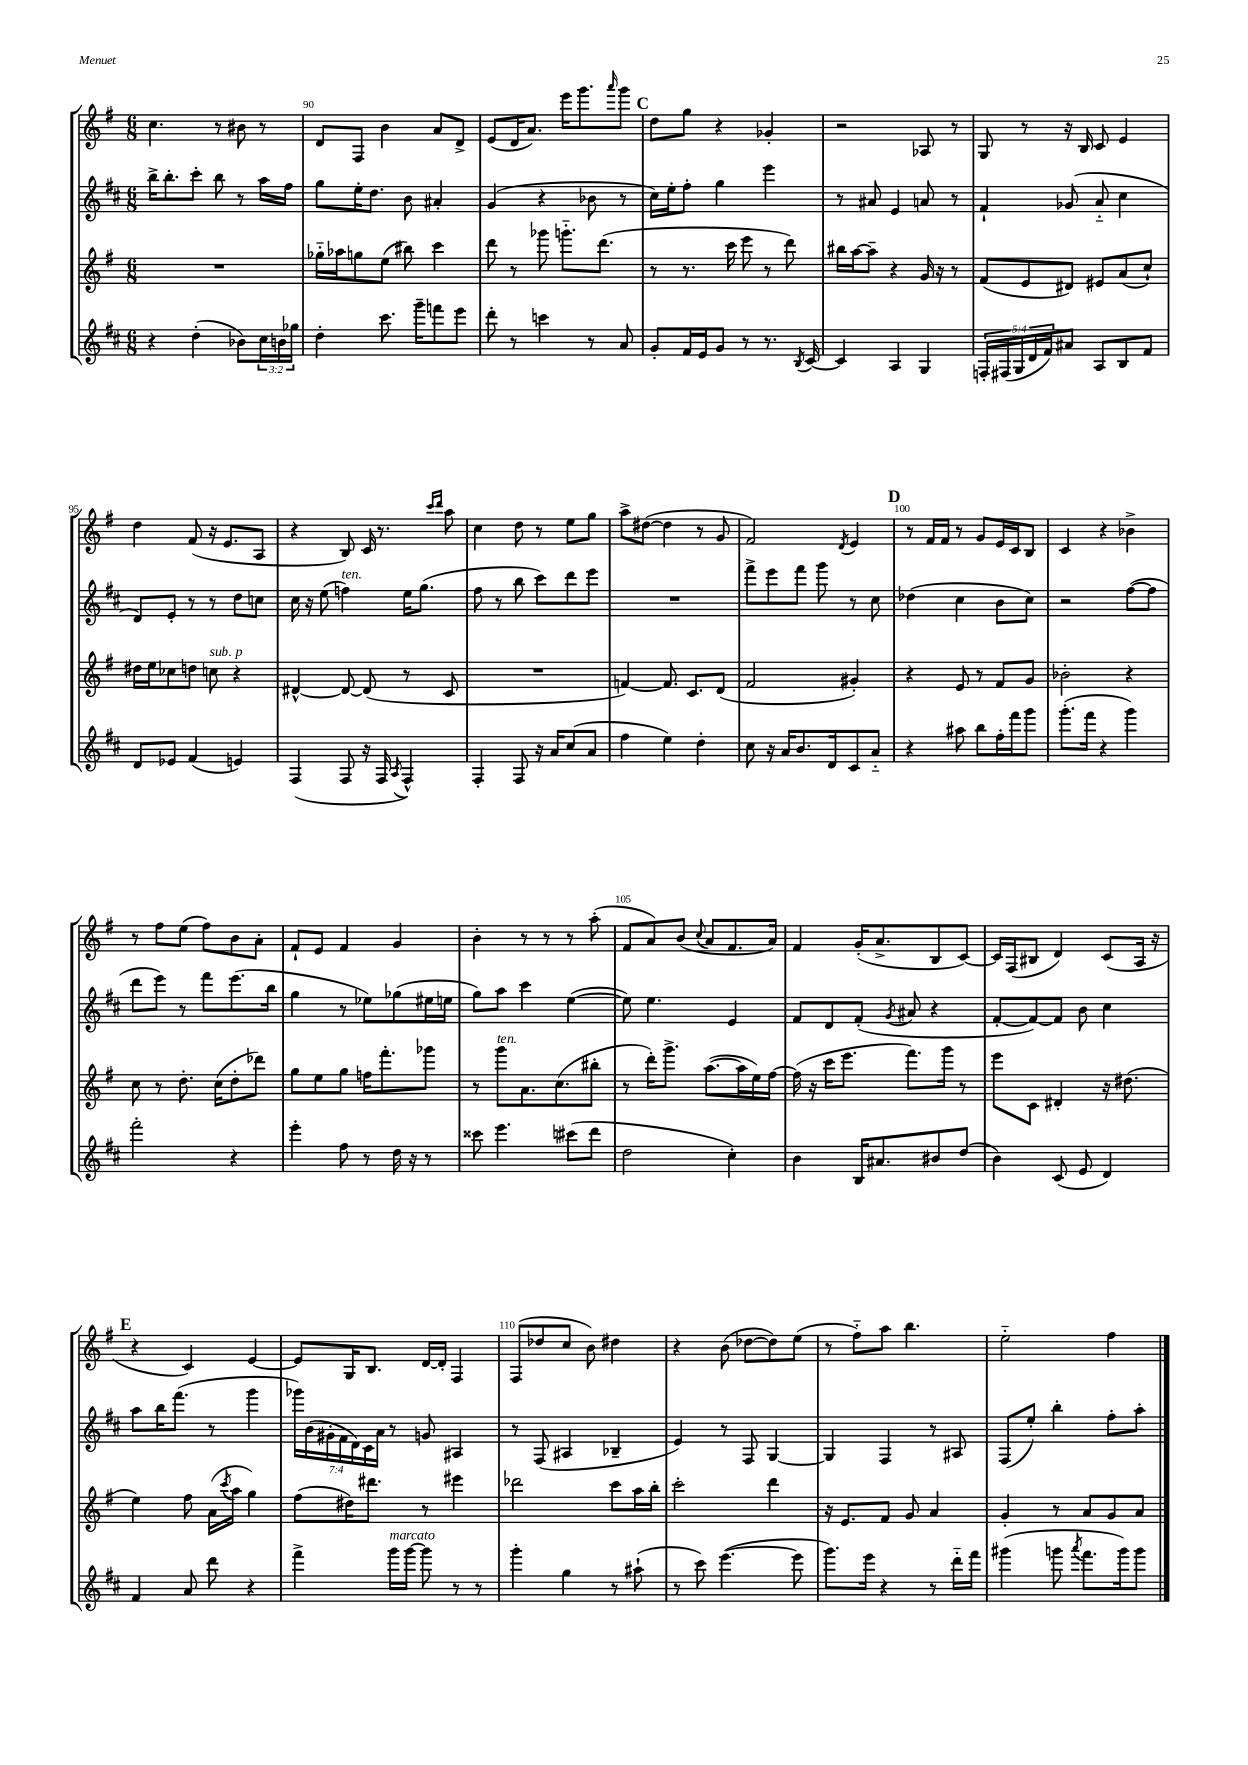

**kern	**kern	**kern	**kern
*part4	*part3	*part2	*part1
*staff4	*staff3	*staff2	*staff1
*clefG2	*clefG2	*clefG2	*clefG2
*k[f#c#]	*k[f#]	*k[f#c#]	*k[f#]
*M6/8	*M6/8	*M6/8	*M6/8
=89	=89	=89	=89
4r	2.r	16bb^\KL	4.cc\
.	.	8.bb'\	.
(4dd'\	.	8ccc#'\J	.
.	.	8bb\	8r
8b-X\L)	.	8r	8b#X\
24cc#\L	.	16aa\LL	8r
24bn\	.	.	.
.	.	16ff#\JJ	.
24gg-X\JJ	.	.	.
=90	=90	=90	=90
4dd'\	16gg-X\LL	8gg\L	8d/L
.	16aa-X\J	.	.
.	8ggn\	16ee'\K	8F#/J
.	.	8.dd\J	.
8.ccc#\	(8ee\J	.	4b\
.	8bb#X\)	8b\	.
16ggg~\KL	.	.	.
8fffn\	4ccc\	4a#X'/	8a/L
8eee\J	.	.	8d^/J
=91	=91	=91	=91
8ddd'\	8ddd\	(4g/	(8e/L
8r	8r	.	16d/K
.	.	.	8.a/J)
4cccn\	8ggg-X\	4r	.
.	8.gggn\L	.	16eee\KL
.	.	.	8.ggg\
8r	.	8b-X\	.
.	(8.ddd\J	.	.
.	.	.	16qqaaa/
8a/	.	8r	8ggg\J
!!LO:REH:place=s1:t=C
=92	=92	=92	=92
8g'/L	8r	16cc#\LL)	8dd\L
.	.	16ee'\J	.
16f#/L	8.r	8ff#'\J	8gg\J
16e/J	.	.	.
8g/J	.	4gg\	4r
.	16ccc\	.	.
8r	8eee\	.	.
8.r	8r	4eee\	4g-X'/
.	8ddd\)	.	.
8qB/	.	.	.
[16c#/	.	.	.
=93	=93	=93	=93
4c#/]	16bb#X\LL	8r	2r
.	[16aa\J	.	.
.	8aa~\J]	8a#X/	.
4A/	4r	4e/	.
4G/	16g/	8an/	8A-X/
.	16r	.	.
.	8r	8r	8r
=94	=94	=94	=94
20Fn'/LL	(8f#/L	4f#`/	8G/
(20F#X/	.	.	.
20G/	.	.	.
.	8e/	.	8r
20d/	.	.	.
20f#/J)	.	.	.
8a#X/J	8d#X/J)	(8g-X/	16r
.	.	.	16B/
8A/L	8e#X/L	8a/	8c/
8B/	(8a/	4cc#\	4e/
8f#/J	8cc`/J)	.	.
!!LO:LB:g=z
=95	=95	=95	=95
8d/L	16dd#X\LL	8d/L)	4dd\
.	16ee\J	.	.
8e-X/J	8cc-X\	8e'/J	.
(4f#/	8ddn\J	8r	(8f#/
!	!LO:TX:a:i:t=sub. p	!	!
.	8ccn\	8r	16r
.	.	.	8.e/L
4en/)	4r	8dd\L	.
.	.	8ccn\J	8A/J
=96	=96	=96	=96
(4F#/	[4d#X^^/	16cc#\	4r
.	.	16r	.
.	.	(8ee\	.
!	!	!LO:TX:a:i:t=ten.	!
8F#/	8d#/_	4ffn\)	8B/)
16r	(8d#/]	.	16c/
16F#/	.	.	8.r
8qA/	.	.	.
4F#^^/)	8r	16ee\KL	.
.	.	(8.gg\J	.
.	.	.	16qqccc/LL
.	.	.	16qqddd/JJ
.	8c/	.	8aa\
=97	=97	=97	=97
4F#'/	2.r	8ff#\	4cc\
.	.	8r	.
8F#/	.	8bb\	8dd\
16r	.	8ccc#\L)	8r
16a/KL	.	.	.
(8cc#/	.	8ddd\	8ee\L
8a/J	.	8eee\J	8gg\J
=98	=98	=98	=98
4ff#\	[4fn/)	2.r	8aa^\L
.	.	.	([8dd#X\J
4ee\)	8.f/]	.	4dd#\]
.	8.c/L	.	.
4dd'\	.	.	8r
.	(8d/J	.	8g/
=99	=99	=99	=99
8cc#\	2f#/	8fff#^\L	2f#/)
16r	.	8eee\	.
16a/KL	.	.	.
8.b/	.	8fff#\J	.
.	.	8ggg\	.
16d/k	.	.	.
.	.	.	8qd/
8c#/	4g#X'/)	8r	4e/
8a/J	.	8cc#\	.
!!LO:REH:place=s1:t=D
=100	=100	=100	=100
4r	4r	(4dd-X\	8r
.	.	.	16f#/LL
.	.	.	16f#/JJ
8aa#X\	8e/	4cc#\	8r
8bb\L	8r	.	8g/L
16ff#'\L	8f#/L	8b\L	16e/L
16fff#\J	.	.	16c/J
8ggg\J	8g/J	8cc#\J)	8B/J
=101	=101	=101	=101
(8.ggg'\L	2b-X'\	2r	4c/
16fff#\Jk	.	.	.
4r	.	.	4r
4ggg\)	4r	([8ff#\L	4b-X^\
.	.	8ff#\J]	.
!!LO:LB:g=z
=102	=102	=102	=102
2fff#'\	8cc\	8ddd\L	8r
.	8r	8eee\J)	8ff#\L
.	8.dd'\	8r	(8ee\J
.	.	8fff#\L	8ff#\L)
.	(16cc\KL	.	.
4r	8dd'\	(8.eee\	8b\
.	8ddd-X\J)	.	8a'\J
.	.	16bb\Jk	.
=103	=103	=103	=103
4eee'\	8gg\L	4gg\	8f#`/L
.	8ee\	.	8e/J
8ff#\	8gg\J	8r	4f#/
8r	16ffn\KL	8ee-X\L)	.
.	8.fff#'\	.	.
16dd\	.	(8gg-X\	4g/
16r	.	.	.
8r	8ggg-X\J	16ee#X\L	.
.	.	16een\JJ	.
=104	=104	=104	=104
8ccc##X\	8r	8gg\L)	4b'\
!	!LO:TX:a:i:t=ten.	!	!
4.eee\	8ggg\L	8aa\J	.
.	8.a\	4ccc#\	8r
.	.	.	8r
.	(8.cc\	.	.
(8ccc#X\L	.	([4ee\	8r
8ddd\J	8bb#X'\J	.	(8aa'\
=105	=105	=105	=105
2dd\	8r	8ee\])	8f#/L
.	16ddd'\KL)	4.ee\	8a/)
.	8.ggg^\J	.	.
.	.	.	(8b/J
.	.	.	8qqcc/
.	([8.aa\L	.	8a/L
4cc#'\)	.	4e/	8.f#/
.	16aa\L]	.	.
.	16ee\)	.	.
.	[16ff#\JJ	.	16a/Jk)
=106	=106	=106	=106
4b\	(16ff#\]	8f#/L	4f#/
.	16r	.	.
.	16ccc\KL	8d/	.
.	8.eee\J	.	.
16B/KL	.	(8f#'/J	(16g'/KL
8.a#X/	.	.	8.a^/
.	.	8qg/	.
.	8.fff#\L)	8a#X/	.
8b#X/	.	4r	8B/
.	16ggg\Jk	.	.
(8dd/J	8r	.	[8c/J)
=107	=107	=107	=107
4b\)	8eee\L	[8f#'/L	16c/LL]
.	.	.	(16F#/J
.	8c\J	8f#/_)	8B#X/J
(8c#/	4d#X'/	8f#/J]	4d/)
8e/	.	8b\	.
4d/)	16r	4cc#\	(8c/L
.	(8.dd#X\	.	.
.	.	.	16A/Jk
.	.	.	16r
!!LO:LB:g=z
!!LO:REH:place=s1:t=E
=108	=108	=108	=108
4f#/	4ee\)	8aa\L	4r
.	.	16bb\K	.
.	.	(8.fff#\J	.
8a/	8ff#\	.	4c/)
8ddd\	(16a\LL	8r	.
.	8qccc/	.	.
.	16aa\JJ	.	.
4r	4gg\)	4ggg\	[4e/
=109	=109	=109	=109
4fff#^\	(8ff#\L	28ggg-X\LL)	8e/L]
.	.	(28b\	.
.	.	28g#X'\	.
.	.	28f#\	.
.	16dd#X\K)	.	16G/K
.	.	28d\)	.
.	.	28c#\	.
.	8.ddd#X\J	.	8.B/J
.	.	28a\JJ	.
!LO:TX:a:i:t=marcato	!	!	!
16ggg\LL	.	8r	.
[16ggg\JJ	.	.	.
8ggg\]	8r	8gn/	[16d/LL
.	.	.	16d'/JJ]
8r	4eee#X\	4A#X/	4F#/
8r	.	.	.
=110	=110	=110	=110
4ggg'\	2ddd-X\	8r	(8F#/L
.	.	(8F#/	8dd-X/
4gg\	.	4A#X/	8cc/J
.	.	.	8b\)
8r	8ccc\L	4B-X~/	4dd#X\
(8aa#X`\	16aa\L	.	.
.	16bb'\JJ	.	.
=111	=111	=111	=111
8r	2ccc'\	4e/)	4r
8ccc#\)	.	.	.
([4.eee\	.	8r	(8b\
.	.	8F#/	[8dd-X\L
.	4ddd\	[4G/	8dd-\])
8eee\]	.	.	(8ee\J
=112	=112	=112	=112
8.ggg\L)	16r	4G/]	8r
.	8.e/L	.	.
.	.	.	8ff#\L)
16eee\Jk	.	.	.
4r	8f#/J	4F#/	8aa\J
.	8g/	.	4.bb\
8r	4a/	8r	.
16ddd\LL	.	8A#X/	.
16fff#\JJ	.	.	.
=113	=113	=113	=113
(4ggg#X\	4g'/	(8F#/L	2ee\
.	.	8ee'/J)	.
8gggn\	8r	4bb'\	.
8qaaa/	.	.	.
8.fff#\L	8a/L	.	.
.	8g/	8ff#'\L	4ff#\
16ggg\k)	.	.	.
8ggg\J	8a/J	8aa'\J	.
==	==	==	==
*-	*-	*-	*-
